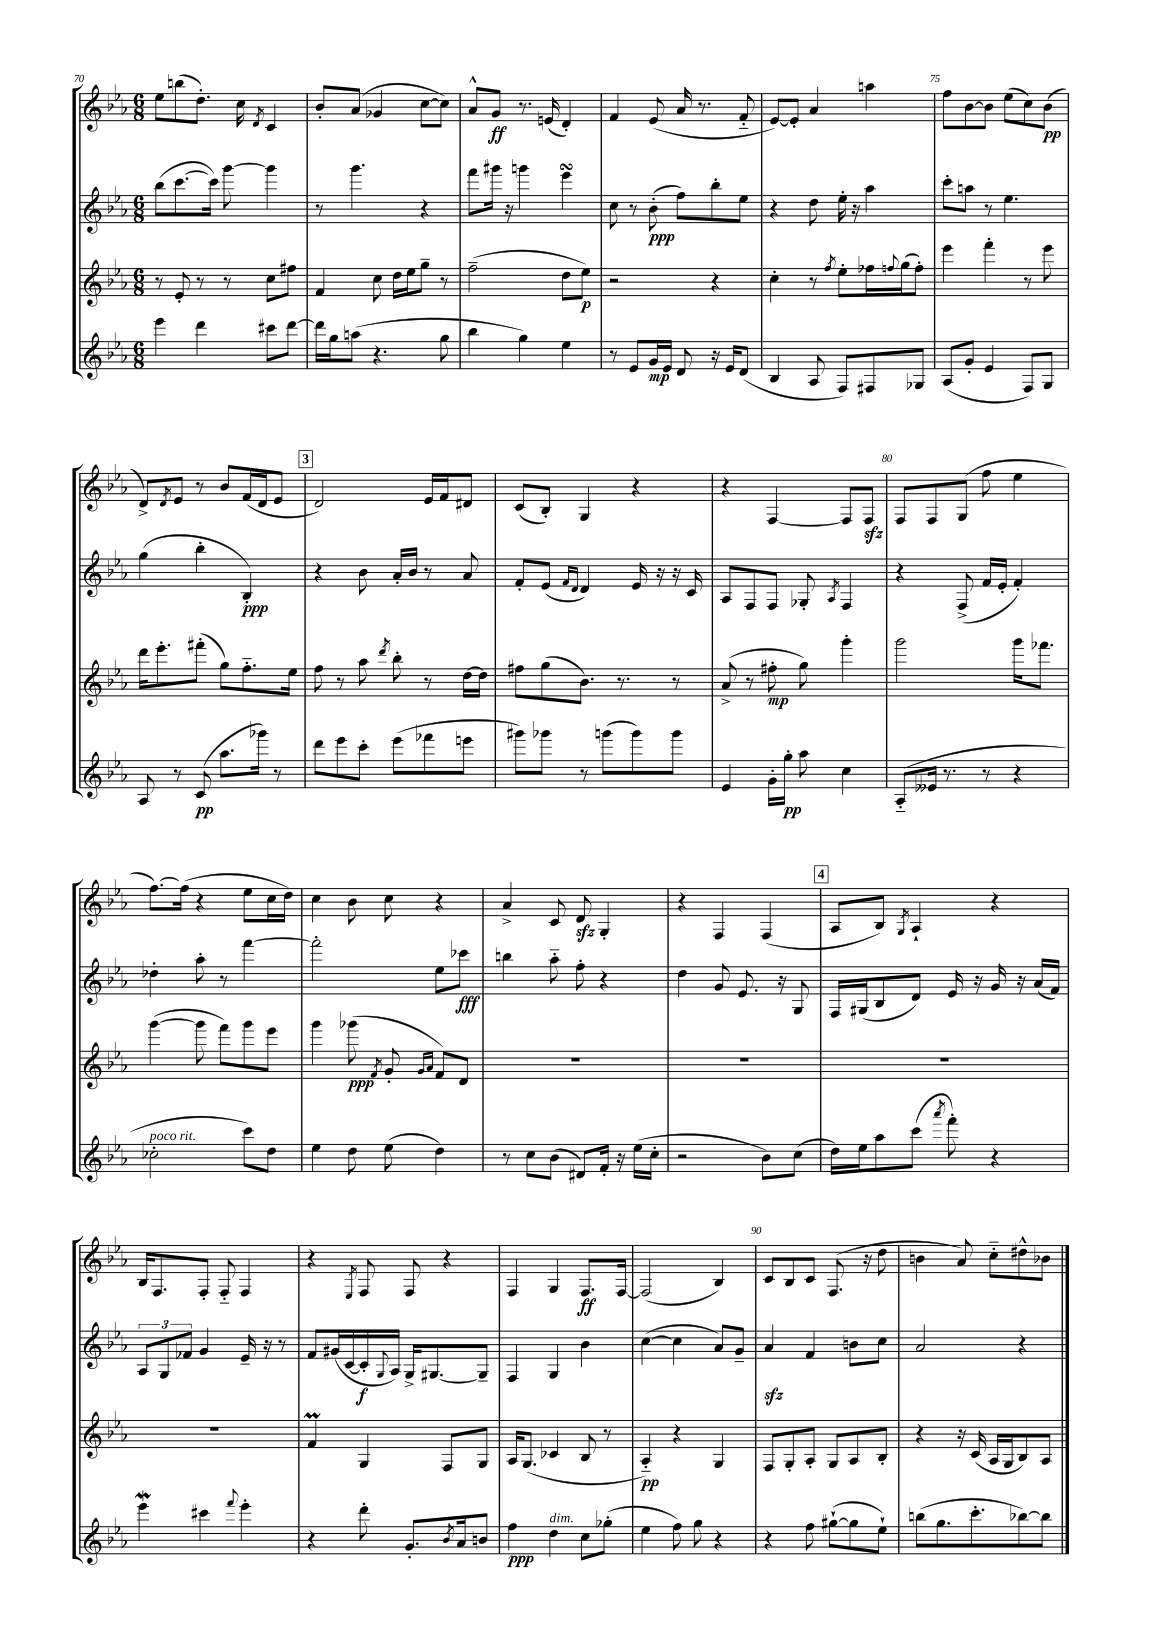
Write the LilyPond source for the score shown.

<<
\new StaffGroup <<
\new Staff = "s0" {
    \clef treble \key ees \major \numericTimeSignature \time 6/8
    ees''8 b''8( d''8.-.) c''16 \acciaccatura { d'8 } c'4 |
    bes'8-. aes'8( ges'4 c''8~ c''8) |
    aes'8-^ g'8\ff r8. e'16( d'4-.) |
    f'4 ees'8( aes'16 r8. f'8-_ |
    ees'8~) ees'8-. aes'4 a''4 |
    f''8 bes'8~ bes'8 ees''8( c''8) bes'8\pp( |
    d'8->) \acciaccatura { d'8 } ees'8 r8 bes'8 f'16( d'16 ees'8 |
    \mark \markup { \box "3" } d'2) ees'16 f'16 dis'8 |
    c'8( bes8-.) g4 r4 |
    r4 f4~ f8 f8\sfz |
    f8 f8 g8( f''8 ees''4 |
    f''8.~) f''16( r4 ees''8 c''16 d''16) |
    c''4 bes'8 c''8 r4 |
    aes'4-> c'8 d'8\sfz g4-. |
    r4 f4 f4( |
    \mark \markup { \box "4" } aes8 bes8) \acciaccatura { g8 } aes4-! r4 |
    bes16 f8. f8-. f8-_ f4 |
    r4 \acciaccatura { ees8 } f8 f8 r4 |
    f4 g4 f8.\ff f16~ |
    f2( bes4) |
    c'8 bes8 c'8 f8.( r16 d''8 |
    b'4 aes'8) c''8-_ dis''8-^ bes'8 \bar "|." |
}
\new Staff = "s1" {
    \clef treble \key ees \major \numericTimeSignature \time 6/8
    bes''8( c'''8.~ c'''16) g'''8~ g'''4 |
    r8 g'''4. r4 |
    f'''8 gis'''16 r16 g'''4 ees'''4\turn |
    c''8 r8 bes'8-.\ppp( f''8) bes''8-. ees''8 |
    r4 d''8 ees''16-. r16 aes''4 |
    c'''8-. a''8 r8 ees''4. |
    g''4( bes''4-. bes4-.\ppp) |
    \mark \markup { \box "3" } r4 bes'8 aes'16-. bes'16 r8 aes'8 |
    f'8-. ees'8( \grace { f'16 d'16 } d'4) ees'16 r16 r16 c'16 |
    aes8 f8 f8 ges8-. \acciaccatura { aes8 } f4 |
    r4 f8->( f'16 ees'16-. f'4-.) |
    des''4-. aes''8-. r8 f'''4~ |
    f'''2-. ees''8 ces'''8\fff |
    b''4 aes''8-_ f''8-. r4 |
    d''4 g'8 ees'8. r16 g8 |
    \mark \markup { \box "4" } f16 gis16( bes8 d'8) ees'16 r16 g'16 r16 aes'16( f'16) |
    \tuplet 3/2 { aes8 g8 fes'8 } g'4 ees'16-- r16 r8 |
    f'8 gis'16( c'16~ c'16-.\f \appoggiatura { g8 } aes16) g16-> gis8.~ gis8-- |
    f4 g4 bes'4 |
    c''4~( c''4 aes'8) g'8-- |
    aes'4\sfz f'4 b'8 c''8 |
    aes'2 r4 \bar "|." |
}
\new Staff = "s2" {
    \clef treble \key ees \major \numericTimeSignature \time 6/8
    r8 ees'8-. r8 r8 c''8 fis''8 |
    f'4 c''8 d''16 ees''16 g''8-- r8 |
    f''2--( d''8 ees''8\p) |
    r2 r4 |
    c''4-. r8 \acciaccatura { f''8 } ees''8-. fes''16 \appoggiatura { f''8 } g''16( f''8-.) |
    ees'''4 f'''4-. r8 ees'''8 |
    d'''16 ees'''8.-. fis'''8-.( g''8) f''8.-_ ees''16 |
    \mark \markup { \box "3" } f''8 r8 aes''8 \acciaccatura { d'''8 } bes''8-. r8 d''16~ d''16 |
    fis''8 g''8( bes'8.) r8. r8 |
    aes'8->( r8 fis''8-.\mp g''8) g'''4-. |
    g'''2 g'''16 fes'''8. |
    g'''4~( g'''8 f'''8) g'''8 ees'''8 |
    g'''4 ges'''8\ppp( \acciaccatura { f'8 } g'8-. \grace { g'16 aes'16 } f'8) d'8 |
    R2. |
    R2. |
    \mark \markup { \box "4" } R2. |
    R2. |
    f'4\prall g4 f8 g8 |
    aes16 g8.( ces'4 bes8 r8 |
    aes4-_\pp) r4 g4 |
    f8 g8-. aes8-. g8 aes8 bes8-. |
    r4 r16 c'16( aes16 g16 bes8) aes8 \bar "|." |
}
\new Staff = "s3" {
    \clef treble \key ees \major \numericTimeSignature \time 6/8
    ees'''4 d'''4 cis'''8 d'''8~ |
    d'''16 g''16 a''8( r4. g''8 |
    bes''4 g''4) ees''4 |
    r8 ees'8 g'16\mp ees'16 d'8 r16 ees'16 d'8( |
    bes4 aes8 f8) fis8 ges8 |
    aes8( g'8-. ees'4 f8) g8 |
    aes8 r8 c'8\pp( aes''8. ges'''16) r8 |
    \mark \markup { \box "3" } d'''8 ees'''8 c'''8-. ees'''8( fes'''8 e'''8 |
    gis'''8) ges'''8 r8 g'''8( g'''8) g'''8 |
    ees'4 g'16-. g''16-.\pp aes''8 c''4 |
    aes8-_( eeses'16 r8. r8 r4 |
    ces''2-.^\markup { \italic "poco rit." } c'''8) d''8 |
    ees''4 d''8 ees''8( d''4) |
    r8 c''8 bes'8( dis'8) f'16-. r16 ees''16( c''16-. |
    r2 bes'8) c''8( |
    \mark \markup { \box "4" } d''16) ees''16 aes''8 c'''8( \acciaccatura { aes'''8 } f'''8-.) r4 |
    ees'''4\mordent cis'''4 \appoggiatura { f'''8 } ees'''4-. |
    r4 d'''8-. g'8.-. \acciaccatura { bes'8 } aes'16 b'8 |
    f''4\ppp d''4^\markup { \italic "dim." } c''8 ges''8-.( |
    ees''4 f''8) g''8 r4 |
    r4 f''8 gis''8~-!( gis''8 ees''8-!) |
    b''8( g''8. c'''8.-. bes''8~) bes''8 \bar "|." |
}
>>
>>
\layout { \context { \Score currentBarNumber = #70 \override BarNumber.break-visibility = ##(#f #t #t) barNumberVisibility = #(every-nth-bar-number-visible 5) } }
